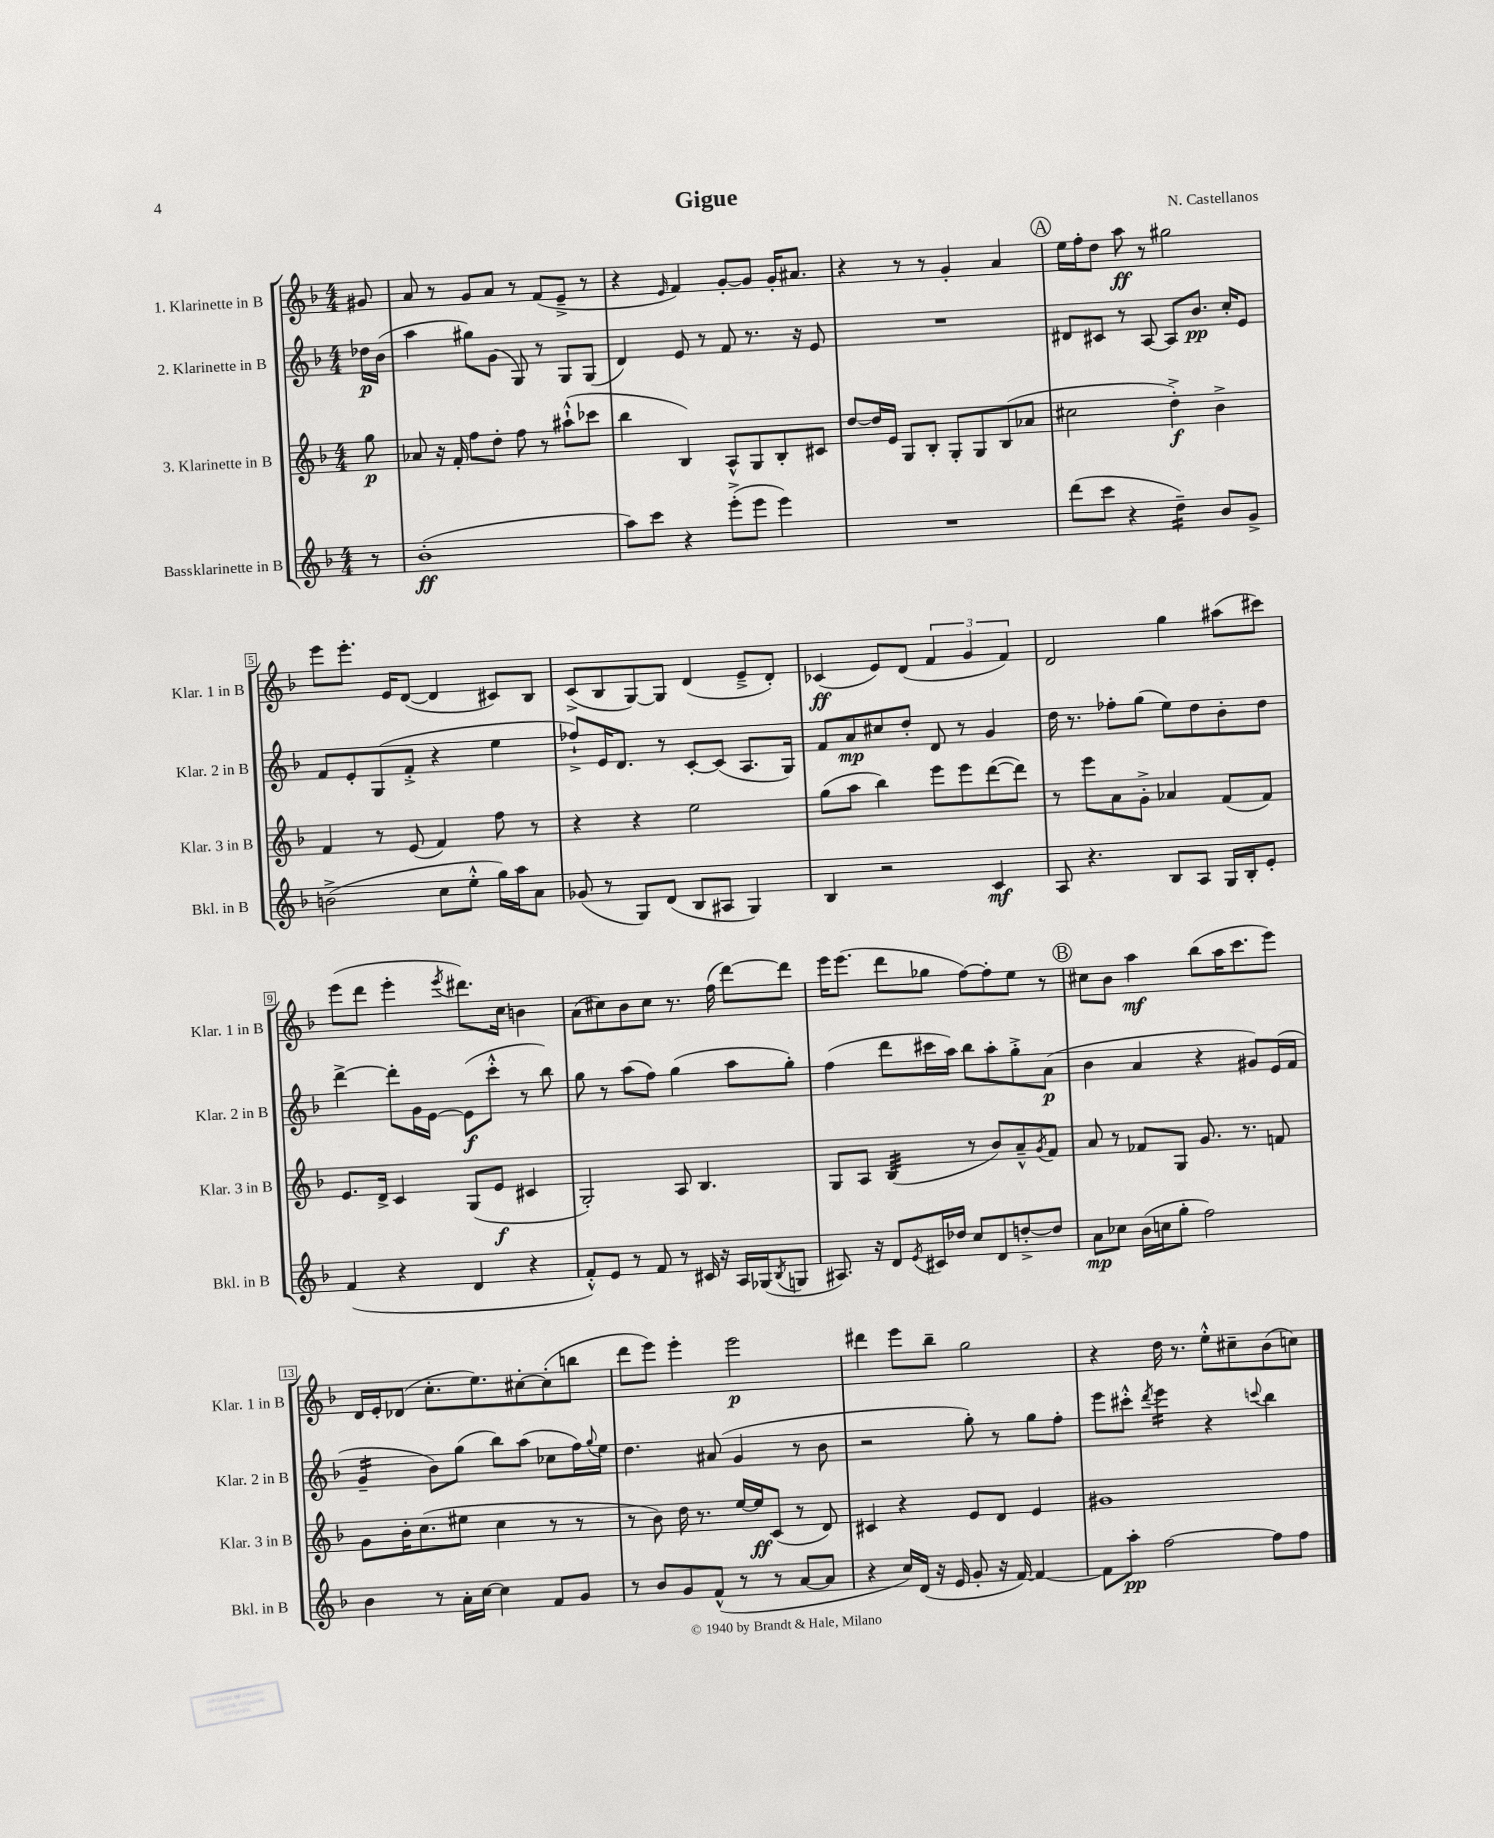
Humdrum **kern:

**kern	**kern	**kern	**kern
*staff4	*staff3	*staff2	*staff1
*clefG2	*clefG2	*clefG2	*clefG2
*k[b-]	*k[b-]	*k[b-]	*k[b-]
*M4/4	*M4/4	*M4/4	*M4/4
8r	8gg	16dd-	8g#
.	.	(16b-	.
=	=	=	=
(1b-'	8a-	4aa	8a
.	16r	.	8r
.	16f'	.	.
.	8ff	8gg#)	8g
.	8dd'	(8g	8a
.	8ff	8G)	8r
.	8r	8r	(8f
.	(8aa#`^^	8G	8e~^
.	8ccc-	(8G	8r
=	=	=	=
8aa)	4bb-	4d)	4r
8ccc	.	.	.
.	.	.	16qqe
4r	4B-)	8e	4f)
.	.	8r	.
(8eee'^	8A^^	8f	[8g'
8eee	8G	8.r	8g]
4eee)	8B-'	.	16g'
.	.	16r	8.a#
.	8c#	8e	.
=	=	=	=
1r	[8dd	1r	4r
.	16dd]	.	.
.	16e	.	.
.	8G	.	8r
.	8B-'	.	8r
.	8G'	.	4g'
.	8G	.	.
.	(8B-	.	4a
.	8a-	.	.
=	=	=	=
(8ddd	2cc#	8d#	16ee
.	.	.	16ff'
8ccc	.	8c#	8dd
4r	.	8r	8aa
.	.	[8A	8r
4dd~)	4dd'^)	8A]	2gg#
.	.	8.b-	.
8b-	4b-^	.	.
.	.	16cc'	.
8g^	.	8e	.
=	=	=	=
(2b^	4f	8f	8eee
.	.	8e'	8.eee'
.	8r	(8G	.
.	.	.	16e
.	(8e	8f'^	([8d
8cc	4f)	4r	4d]
8ee'^^	.	.	.
16gg)	8ff	4ee	8c#)
16aa	.	.	.
8a	8r	.	8B-
=	=	=	=
(8g-	4r	8ff-`^)	(8c^
8r	.	16e	8B-
.	.	8.d	.
8G)	4r	.	[8G)
(8d	.	8r	8G]
8B-	2ee	[8c'	(4d
8A#	.	(8c]	.
4G)	.	8.A	8e~^
.	.	.	8d')
.	.	16G)	.
=	=	=	=
4B-	(8gg	8f	(4c-
.	8aa	8a	.
2r	4bb-)	8cc#	8e)
.	.	8dd'	(8d
.	8eee	8d	6f
.	8eee	8r	.
.	.	.	6g
4c	([8ddd	4g	.
.	.	.	6f)
.	8ddd])	.	.
=	=	=	=
8A	8r	16dd	2d
.	.	8.r	.
4.r	8eee	.	.
.	8a	8ff-'	.
.	8g'^	(8gg	.
8B-	4a-	8ee)	4gg
8A	.	8dd	.
16G	(8f	8b-'	(8aa#
16B-'	.	.	.
8e'	8f)	8dd	8ccc#)
=	=	=	=
(4f	8.e	[4ddd^	(8eee
.	.	.	8ddd
.	16d^	.	.
4r	4c	8ddd']	4eee'
.	.	16g	.
.	.	[16e	.
.	.	.	8qeee
4d	(8G	(8e]	8.ddd#)
.	8e	8ccc'^^	.
.	.	.	16cc
4r	4c#	8r	4b
.	.	8bb-)	.
=	=	=	=
8f'^^)	2G')	8gg	(8a
8e	.	8r	8cc#)
8r	.	(8aa	8b-
8f	.	8ff)	8cc#
8r	8A	(4gg	8.r
16c#	4.B-	.	.
16r	.	.	(16ff
16A	.	8aa	[8ddd)
(16G-	.	.	.
8qB-	.	.	.
8G	.	8gg')	8ddd]
=	=	=	=
8.A#)	8G	(4ff	16eee
.	.	.	(8.eee
.	8A	.	.
16r	.	.	.
8d	(4B-	8ddd	8ddd
8qe	.	.	.
16c#	.	16ccc#	8gg-
16dd-	.	16aa)	.
8cc	8r	8bb-	[8ff)
8d	8b-)	8aa'	8ff']
[8dd'^	8a~^^	8gg'^	8ee
.	8qg	.	.
8dd]	8f	(8a	8r
=	=	=	=
8a	8a	4b-	8cc#
8cc-	8r	.	8b-
(16b-	8f-	4a	4aa
16cc	.	.	.
8gg'	8G	.	.
2ff)	8.g	4r	(8bb-
.	.	.	16aa
.	8.r	.	8.ccc
.	.	8g#)	.
.	8f	(16e	8eee)
.	.	16f	.
=	=	=	=
4b-	8g	4g~	16d
.	.	.	16e'
.	16b-'	.	(8d-
.	(8.cc	.	.
8r	.	8b-)	8.cc'
16a'	8ee#	(8gg	.
[16cc	.	.	8.ee)
4cc]	4cc	8bb-)	.
.	.	(8aa	[8cc#'
8f	8r	8cc-	(8cc#']
8g	8r	16ff)	8bb
.	.	8qqgg	.
.	.	16ee	.
=	=	=	=
8r	8r	4.dd	8ddd
8b-	8b-)	.	8eee)
8g	16dd	.	4eee'
.	8.r	.	.
(8f^^	.	(8a#	.
8r	[16ee	4g	2eee
.	16ee]	.	.
8r	(8c	.	.
[8a	8r	8r	.
8a]	8d)	8b-	.
=	=	=	=
4r	4c#	2r	4ddd#
16cc)	4r	.	8eee
(16d	.	.	.
16r	.	.	8bb-~
16e	.	.	.
8g'	8e	8gg')	2gg
16r	8d	8r	.
[16f)	.	.	.
4f_	4e	8gg	.
.	.	8ff'	.
=	=	=	=
8f]	1g#	8eee	4r
8aa'	.	8ccc#'^^	.
.	.	8qddd	.
[2ff	.	4eee	16dd
.	.	.	8.r
.	.	4r	8ee'^^
.	.	.	8cc#~
.	.	8qqccc	.
8ff]	.	4bb-	(8b-
8ff	.	.	8cc)
==	==	==	==
*-	*-	*-	*-
